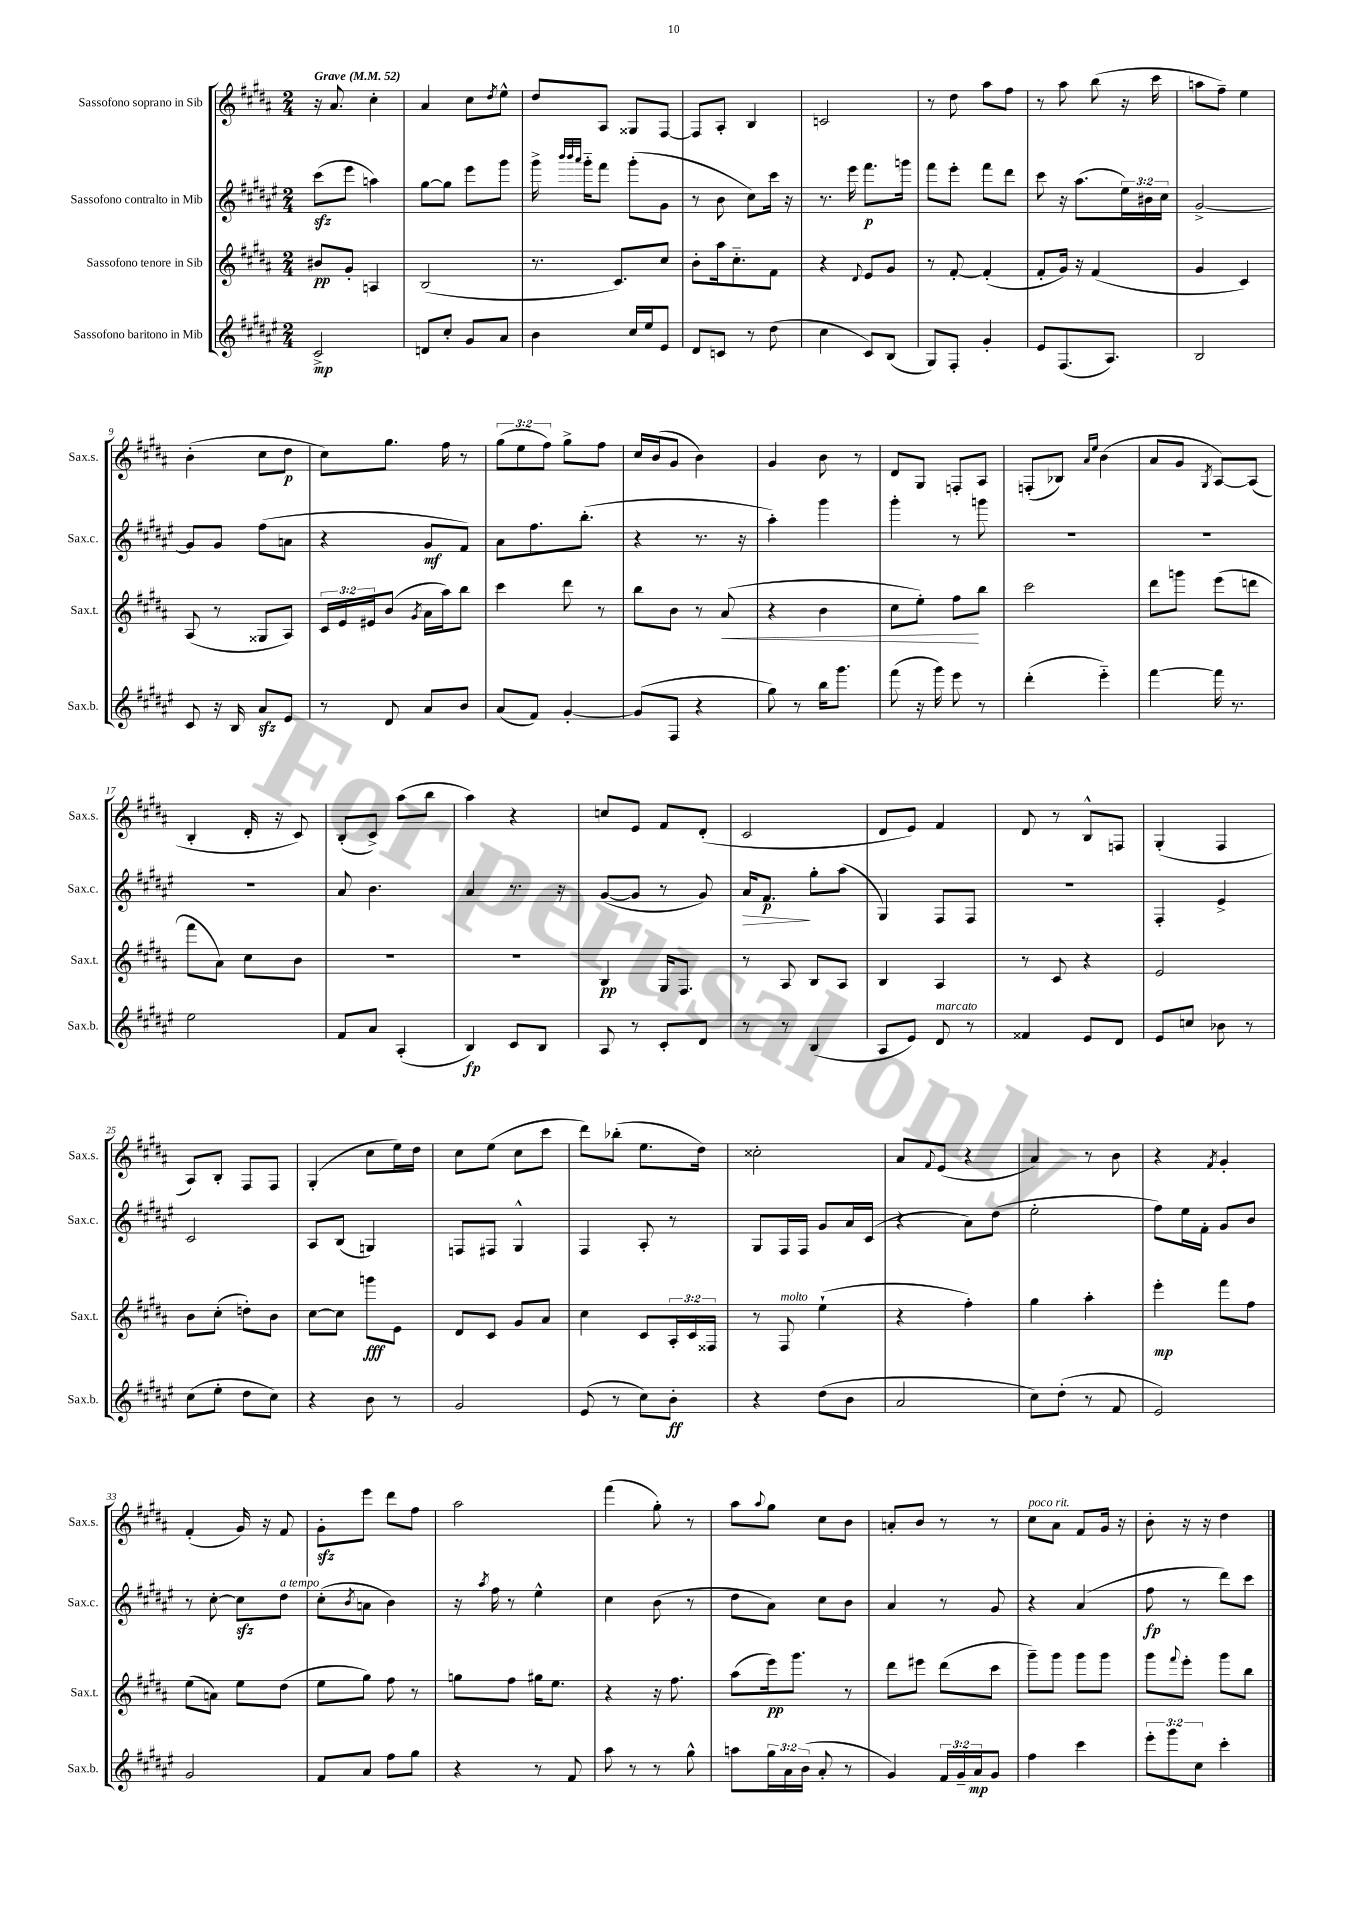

**kern	**dynam	**kern	**dynam	**kern	**dynam	**kern	**dynam
*part4	*part4	*part3	*part3	*part2	*part2	*part1	*part1
*staff4	*staff4	*staff3	*staff3	*staff2	*staff2	*staff1	*staff1
*I"Sassofono baritono in Mib	*	*I"Sassofono tenore in Sib	*	*I"Sassofono contralto in Mib	*	*I"Sassofono soprano in Sib	*
*I'Sax.b.	*	*I'Sax.t.	*	*I'Sax.c.	*	*I'Sax.s.	*
*clefG2	*	*clefG2	*	*clefG2	*	*clefG2	*
*k[f#c#g#d#a#e#]	*	*k[f#c#g#d#a#]	*	*k[f#c#g#d#a#e#]	*	*k[f#c#g#d#a#]	*
*M2/4	*	*M2/4	*	*M2/4	*	*M2/4	*
*MM52	*	*MM52	*	*MM52	*	*MM52	*
=1	=1	=1	=1	=1	=1	=1	=1
!	!	!	!	!	!	!LO:TX:a:B:t=Grave	!
2c#^/	mp	8b#X/L	pp	(8ccc#zz\L	.	16r	.
.	.	.	.	.	.	8.a#/	.
.	.	8g#'/J	.	8eee#\J	.	.	.
.	.	4An/	.	4aan\)	.	4cc#'\	.
=2	=2	=2	=2	=2	=2	=2	=2
8dn/L	.	(2B/	.	[8gg#\L	.	4a#/	.
8cc#'/J	.	.	.	8gg#\J]	.	.	.
8g#/L	.	.	.	8eee#\L	.	8cc#\L	.
.	.	.	.	.	.	8qdd#/	.
8a#/J	.	.	.	8ggg#\J	.	8ee^^\J	.
=3	=3	=3	=3	=3	=3	=3	=3
4b\	.	8.r	.	16ggg#^\	.	8dd#/L	.
.	.	.	.	32qqbbb/LLL	.	.	.
.	.	.	.	32qqbbb/	.	.	.
.	.	.	.	32qqaaa#/JJJ	.	.	.
.	.	.	.	16ggg#\KL	.	.	.
.	.	.	.	8fff#\J	.	8A#/J	.
.	.	8.c#/L)	.	.	.	.	.
16cc#/LL	.	.	.	(8ggg#'\L	.	8G##X/L	.
16ee#/J	.	.	.	.	.	.	.
8e#/J	.	8cc#/J	.	8g#\J	.	[8F#/J	.
=4	=4	=4	=4	=4	=4	=4	=4
8d#/L	.	8b'\L	.	8r	.	8F#/L]	.
8cn/J	.	16aa#\k	.	8b\	.	8A#'/J	.
.	.	8.cc#\	.	.	.	.	.
8r	.	.	.	8cc#\L)	.	4B/	.
(8dd#\	.	8f#\J	.	16ccc#\Jk	.	.	.
.	.	.	.	16r	.	.	.
=5	=5	=5	=5	=5	=5	=5	=5
4cc#\	.	4r	.	8.r	.	2cn/	.
.	.	.	.	16eee#\	.	.	.
.	.	8qqd#/	.	.	.	.	.
8c#/L)	.	8e/L	.	8.fff#\L	p	.	.
(8B/J	.	8g#/J	.	.	.	.	.
.	.	.	.	16gggn\Jk	.	.	.
=6	=6	=6	=6	=6	=6	=6	=6
8G#/L)	.	8r	.	8fff#\L	.	8r	.
8F#'/J	.	[8f#'/	.	8eee#'\J	.	8dd#\	.
4g#'/	.	(4f#'/]	.	8fff#\L	.	8aa#\L	.
.	.	.	.	8ddd#\J	.	8ff#\J	.
=7	=7	=7	=7	=7	=7	=7	=7
8e#/L	.	8f#'/L	.	8ccc#\	.	8r	.
(8.F#/	.	16g#/Jk)	.	16r	.	8aa#\	.
.	.	16r	.	(8.aa#\L	.	.	.
.	.	(4f#/	.	.	.	(8bb\	.
8.A#/J)	.	.	.	.	.	.	.
.	.	.	.	24ee#\L)	.	16r	.
.	.	.	.	24b#X\	.	.	.
.	.	.	.	.	.	16ccc#\	.
.	.	.	.	24cc#\JJ	.	.	.
=8	=8	=8	=8	=8	=8	=8	=8
2B/	.	4g#/	.	[2g#^/	.	8aan\L	.
.	.	.	.	.	.	8ff#~\J)	.
.	.	4c#/)	.	.	.	4ee\	.
!!LO:LB:g=z
=9	=9	=9	=9	=9	=9	=9	=9
8c#/	.	(8A#/	.	8g#/L]	.	(4b'\	.
16r	.	8r	.	8g#/J	.	.	.
16B/	.	.	.	.	.	.	.
8a#zz/L	.	8G##X/L	.	(8ff#\L	.	8cc#\L	.
8e#/J	.	8A#/J)	.	8an\J	.	8dd#\J	p
=10	=10	=10	=10	=10	=10	=10	=10
8r	.	24c#/LL	.	4r	.	8cc#\L)	.
.	.	24e/	.	.	.	.	.
.	.	24e#X/J	.	.	.	.	.
8d#/	.	(8b/J	.	.	.	8.gg#\J	.
.	.	8qg#/	.	.	.	.	.
8a#/L	.	16a#\LL	.	8g#/L	mf	.	.
.	.	16aa#\J)	.	.	.	16ff#\	.
8b/J	.	8bb\J	.	8f#/J)	.	8r	.
=11	=11	=11	=11	=11	=11	=11	=11
(8a#/L	.	4ccc#\	.	8a#\L	.	(12gg#\L	.
.	.	.	.	.	.	12ee\	.
8f#/J)	.	.	.	8.ff#\	.	.	.
.	.	.	.	.	.	12ff#\J)	.
[4g#'/	.	8ddd#\	.	.	.	8gg#^\L	.
.	.	.	.	(8.bb'\J	.	.	.
.	.	8r	.	.	.	8ff#\J	.
=12	=12	=12	=12	=12	=12	=12	=12
(8g#/L]	.	8bb\L	.	4r	.	16cc#/LL	.
.	.	.	.	.	.	(16b/J	.
8F#/J	.	8b\J	.	.	.	8g#/J	.
4r	.	8r	.	8.r	.	4b\)	.
!	!	!	!LO:HP:b	!	!	!	!
.	.	(8a#/	<	.	.	.	.
.	.	.	.	16r	.	.	.
=13	=13	=13	=13	=13	=13	=13	=13
8gg#\)	.	4r	.	4aa#'\)	.	4g#/	.
8r	.	.	.	.	.	.	.
16bb\KL	.	4b\	.	4ggg#\	.	8b\	.
8.ggg#\J	.	.	.	.	.	.	.
.	.	.	.	.	.	8r	.
=14	=14	=14	=14	=14	=14	=14	=14
(8fff#\	.	8cc#\L	.	4ggg#'\	.	8d#/L	.
16r	.	8ee'\J)	.	.	.	8G#/J	.
16ggg#\)	.	.	.	.	.	.	.
8eee#\	.	8ff#\L	.	8r	.	8Fn'/L	.
8r	.	8bb\J	[	8gggn\	.	8A#/J	.
=15	=15	=15	=15	=15	=15	=15	=15
(4ddd#'\	.	2ccc#\	.	2r	.	(8Fn'/L	.
.	.	.	.	.	.	8B-X/J)	.
.	.	.	.	.	.	16qqa#/LL	.
.	.	.	.	.	.	16qqee/JJ	.
4eee#\)	.	.	.	.	.	(4b\	.
=16	=16	=16	=16	=16	=16	=16	=16
[4fff#\	.	8ddd#\L	.	2r	.	8a#/L	.
.	.	8gggn\J	.	.	.	8g#/J	.
.	.	.	.	.	.	8qG#/	.
16fff#\]	.	(8eee\L	.	.	.	[8A#/L)	.
8.r	.	.	.	.	.	.	.
.	.	8dddn\J	.	.	.	(8A#/J]	.
!!LO:LB:g=z
=17	=17	=17	=17	=17	=17	=17	=17
2ee#\	.	8fff#\L	.	2r	.	4B'/	.
.	.	8a#\J)	.	.	.	.	.
.	.	8cc#\L	.	.	.	16d#'/	.
.	.	.	.	.	.	16r	.
.	.	8b\J	.	.	.	8c#/)	.
=18	=18	=18	=18	=18	=18	=18	=18
8f#/L	.	2r	.	8a#/	.	(8B'/L	.
8a#/J	.	.	.	4.b\	.	8c#^/J)	.
(4A#'/	.	.	.	.	.	(8aa#\L	.
.	.	.	.	.	.	8bb\J	.
=19	=19	=19	=19	=19	=19	=19	=19
4B/)	fp	2r	.	4a#/	.	4aa#\)	.
8c#/L	.	.	.	8.r	.	4r	.
8B/J	.	.	.	.	.	.	.
.	.	.	.	16r	.	.	.
=20	=20	=20	=20	=20	=20	=20	=20
8A#/	.	4B/	pp	([8g#/L	.	8ccn/L	.
8r	.	.	.	8g#/J]	.	8e/J	.
8c#'/L	.	16G#/KL	.	8r	.	8f#/L	.
.	.	8.F#/J	.	.	.	.	.
8d#/J	.	.	.	8g#/)	.	(8d#'/J	.
=21	=21	=21	=21	=21	=21	=21	=21
!	!	!	!	!	!LO:HP:b	!	!
8r	.	8r	.	16a#/KL	>	2c#/	.
.	.	.	.	8.f#/J	p	.	.
8r	.	8A#/	.	.	.	.	.
(4B/	.	8B/L	.	8gg#'\L	]	.	.
.	.	8A#/J	.	(8aa#\J	.	.	.
=22	=22	=22	=22	=22	=22	=22	=22
8A#/L	.	4B/	.	4G#/)	.	8d#/L	.
8e#/J)	.	.	.	.	.	8e/J)	.
!LO:TX:a:i:t=marcato	!	!	!	!	!	!	!
8d#/	.	4A#/	.	8F#/L	.	4f#/	.
8r	.	.	.	8F#/J	.	.	.
=23	=23	=23	=23	=23	=23	=23	=23
4f##X/	.	8r	.	2r	.	8d#/	.
.	.	8c#/	.	.	.	8r	.
8e#/L	.	4r	.	.	.	8B^^/L	.
8d#/J	.	.	.	.	.	8Fn/J	.
=24	=24	=24	=24	=24	=24	=24	=24
8e#/L	.	2e/	.	4F#'/	.	(4G#'/	.
8ccn/J	.	.	.	.	.	.	.
8b-X\	.	.	.	4e#^/	.	4F#/	.
8r	.	.	.	.	.	.	.
!!LO:LB:g=z
=25	=25	=25	=25	=25	=25	=25	=25
(8cc#\L	.	8b\L	.	2c#/	.	8A#/L)	.
8ee#'\J	.	(8cc#'\J	.	.	.	8B'/J	.
8dd#\L	.	8ddn'\L)	.	.	.	8F#/L	.
8cc#\J)	.	8b\J	.	.	.	8F#/J	.
=26	=26	=26	=26	=26	=26	=26	=26
4r	.	[8cc#\L	.	8A#/L	.	(4G#'/	.
.	.	8cc#\J]	.	(8B/J	.	.	.
8b\	.	8gggn\L	fff	4Gn/)	.	8cc#\L	.
8r	.	8e\J	.	.	.	16ee\L)	.
.	.	.	.	.	.	16dd#\JJ	.
=27	=27	=27	=27	=27	=27	=27	=27
2g#/	.	8d#/L	.	8Fn/L	.	8cc#\L	.
.	.	8c#/J	.	8F#X/J	.	(8ee\J	.
.	.	8g#/L	.	4G#^^/	.	8cc#\L	.
.	.	8a#/J	.	.	.	8ccc#\J	.
=28	=28	=28	=28	=28	=28	=28	=28
(8e#/	.	4cc#\	.	4F#/	.	8ddd#\L)	.
8r	.	.	.	.	.	(8bb-X'\J	.
8cc#\L)	.	8c#/L	.	8A#'/	.	8.ee\L	.
8b'\J	ff	24A#'/L	.	8r	.	.	.
.	.	24c#/	.	.	.	.	.
.	.	.	.	.	.	16dd#\Jk)	.
.	.	24F##X/JJ	.	.	.	.	.
=29	=29	=29	=29	=29	=29	=29	=29
4r	.	8r	.	8G#/L	.	2cc##X'\	.
!	!	!LO:TX:a:i:t=molto	!	!	!	!	!
.	.	8F#/	.	16F#/L	.	.	.
.	.	.	.	16F#/JJ	.	.	.
(8dd#\L	.	(4ee`\	.	8g#/L	.	.	.
8b\J	.	.	.	16a#/L	.	.	.
.	.	.	.	(16c#/JJ	.	.	.
=30	=30	=30	=30	=30	=30	=30	=30
2a#/	.	4r	.	4r	.	8a#/L	.
.	.	.	.	.	.	8qqf#/	.
.	.	.	.	.	.	(8e/J	.
.	.	4ff#'\)	.	8a#\L)	.	4r	.
.	.	.	.	(8dd#\J	.	.	.
=31	=31	=31	=31	=31	=31	=31	=31
8cc#\L)	.	4gg#\	.	2ee#'\	.	4a#/)	.
(8dd#'\J	.	.	.	.	.	.	.
8r	.	4aa#'\	.	.	.	8r	.
8f#/	.	.	.	.	.	8b\	.
=32	=32	=32	=32	=32	=32	=32	=32
2e#/)	.	4eee'\	mp	8ff#\L)	.	4r	.
.	.	.	.	16ee#\L	.	.	.
.	.	.	.	16f#'\JJ	.	.	.
.	.	.	.	.	.	8qf#/	.
.	.	8fff#\L	.	8g#/L	.	4g#'/	.
.	.	8ff#\J	.	8b/J	.	.	.
!!LO:LB:g=z
=33	=33	=33	=33	=33	=33	=33	=33
2g#/	.	(8ee\L	.	8r	.	(4f#'/	.
.	.	8an\J)	.	[8cc#'\	.	.	.
.	.	8ee\L	.	8cc#zz\L]	.	16g#/)	.
.	.	.	.	.	.	16r	.
!	!	!	!	!LO:TX:a:i:t=a tempo	!	!	!
.	.	(8dd#\J	.	8dd#\J	.	8f#/	.
=34	=34	=34	=34	=34	=34	=34	=34
8f#/L	.	8ee\L	.	(8cc#'\L	.	8g#zz'\L	.
.	.	.	.	8qb/	.	.	.
8a#/J	.	8gg#\J)	.	8an\J	.	8eee\J	.
8ff#\L	.	8ff#\	.	4b\)	.	8ddd#\L	.
8gg#\J	.	8r	.	.	.	8ff#\J	.
=35	=35	=35	=35	=35	=35	=35	=35
4r	.	8ggn\L	.	16r	.	2aa#\	.
.	.	.	.	8qaa#/	.	.	.
.	.	.	.	16ff#\	.	.	.
.	.	8ff#\J	.	8r	.	.	.
8r	.	16gg#X\KL	.	4ee#^^\	.	.	.
.	.	8.ee\J	.	.	.	.	.
8f#/	.	.	.	.	.	.	.
=36	=36	=36	=36	=36	=36	=36	=36
8aa#\	.	4r	.	4cc#\	.	(4fff#\	.
8r	.	.	.	.	.	.	.
8r	.	16r	.	(8b\	.	8gg#'\)	.
.	.	8.ff#\	.	.	.	.	.
8gg#^^\	.	.	.	8r	.	8r	.
=37	=37	=37	=37	=37	=37	=37	=37
8aan\L	.	(8aa#\L	.	8dd#\L	.	8aa#\L	.
.	.	.	.	.	.	8qqaa#/	.
24gg#\L	.	16eee\k)	pp	8a#\J)	.	8gg#\J	.
24a#\	.	.	.	.	.	.	.
.	.	8.ggg#\J	.	.	.	.	.
(24b\JJ	.	.	.	.	.	.	.
8a#'/	.	.	.	8cc#\L	.	8cc#\L	.
8r	.	8r	.	8b\J	.	8b\J	.
=38	=38	=38	=38	=38	=38	=38	=38
4g#/)	.	8ddd#\L	.	4a#/	.	8an'/L	.
.	.	8eee#X\J	.	.	.	8b/J	.
24f#/LL	.	(8ddd#\L	.	8r	.	8r	.
24g#~/	.	.	.	.	.	.	.
24a#/J	mp	.	.	.	.	.	.
8g#/J	.	8ccc#\J	.	8g#/	.	8r	.
=39	=39	=39	=39	=39	=39	=39	=39
!	!	!	!	!	!	!LO:TX:a:i:t=poco rit.	!
4ff#\	.	8ggg#~\L)	.	4r	.	8cc#\L	.
.	.	8ggg#\J	.	.	.	8a#\J	.
4ccc#\	.	8ggg#\L	.	(4a#/	.	8f#/L	.
.	.	8ggg#\J	.	.	.	16g#/Jk	.
.	.	.	.	.	.	16r	.
=40	=40	=40	=40	=40	=40	=40	=40
12eee#'\L	.	8ggg#\L	.	8ff#\	fp	8b'\	.
12ggg#\	.	.	.	.	.	.	.
.	.	8qqfff#/	.	.	.	.	.
.	.	8eee'\J	.	8r	.	16r	.
12cc#\J	.	.	.	.	.	.	.
.	.	.	.	.	.	16r	.
4ccc#'\	.	8ggg#\L	.	8ddd#\L)	.	4dd#\	.
.	.	8bb\J	.	8ccc#\J	.	.	.
==	==	==	==	==	==	==	==
*-	*-	*-	*-	*-	*-	*-	*-
